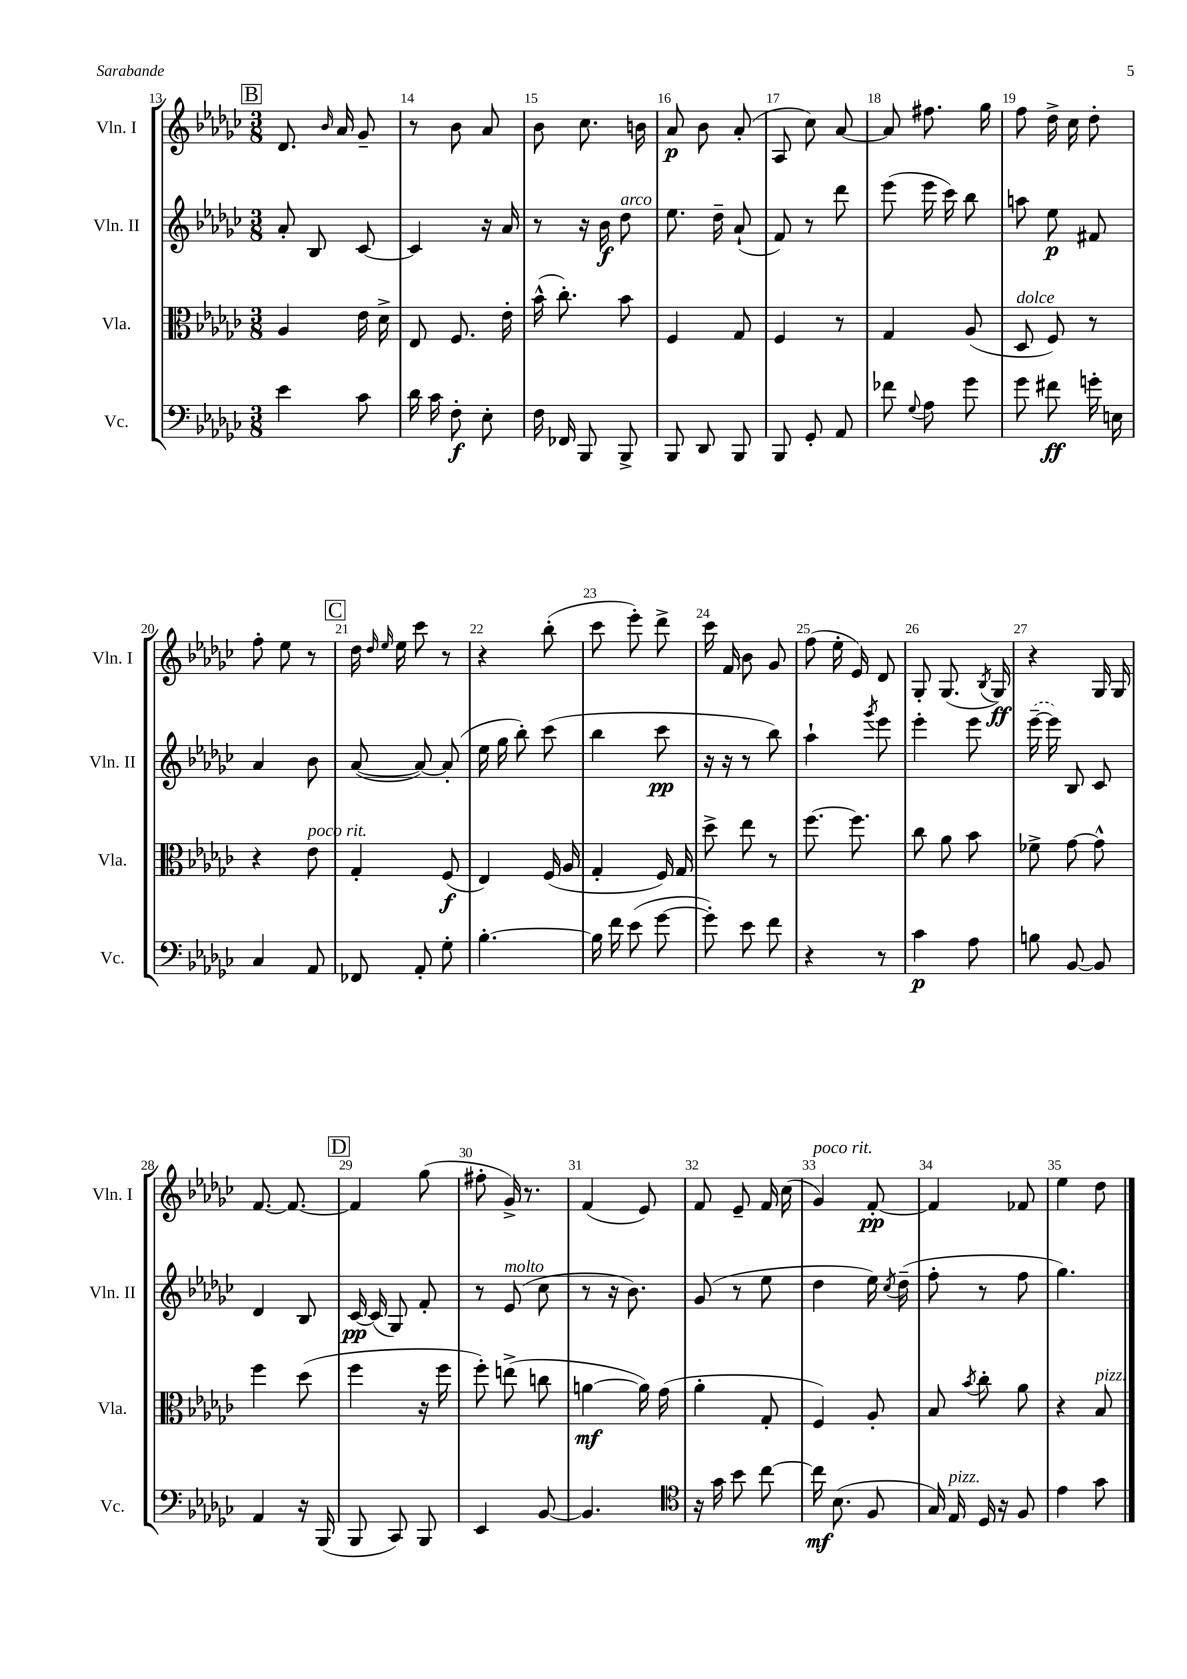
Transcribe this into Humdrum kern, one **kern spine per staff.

**kern	**dynam	**kern	**dynam	**kern	**dynam	**kern	**dynam
*part4	*part4	*part3	*part3	*part2	*part2	*part1	*part1
*staff4	*staff4	*staff3	*staff3	*staff2	*staff2	*staff1	*staff1
*I"Vc.	*	*I"Vla.	*	*I"Vln. II	*	*I"Vln. I	*
*I'Vc.	*	*I'Vla.	*	*I'Vln. II	*	*I'Vln. I	*
*clefF4	*	*clefC3	*	*clefG2	*	*clefG2	*
*k[b-e-a-d-g-c-]	*	*k[b-e-a-d-g-c-]	*	*k[b-e-a-d-g-c-]	*	*k[b-e-a-d-g-c-]	*
*M3/8	*	*M3/8	*	*M3/8	*	*M3/8	*
!!LO:REH:place=s1:t=B
=13	=13	=13	=13	=13	=13	=13	=13
4e-\	.	4A-/	.	8a-'/	.	8.d-/	.
.	.	.	.	8B-/	.	.	.
.	.	.	.	.	.	16qqb-/	.
.	.	.	.	.	.	16a-/	.
8c-\	.	16e-\	.	[8c-/	.	8g-~/	.
.	.	16d-^\	.	.	.	.	.
=14	=14	=14	=14	=14	=14	=14	=14
16d-\	.	8E-/	.	4c-/]	.	8r	.
16c-\	.	.	.	.	.	.	.
8F'\	f	8.F/	.	.	.	8b-\	.
8E-'\	.	.	.	16r	.	8a-/	.
.	.	16e-'\	.	16a-/	.	.	.
=15	=15	=15	=15	=15	=15	=15	=15
16F\	.	(16b-^^\	.	8r	.	8b-\	.
16FF-X/	.	8.cc-'\)	.	.	.	.	.
8BBB-/	.	.	.	16r	.	8.cc-\	.
.	.	.	.	16b-\	f	.	.
!	!	!	!	!LO:TX:a:i:t=arco	!	!	!
8BBB-^/	.	8b-\	.	8dd-\	.	.	.
.	.	.	.	.	.	16bn\	.
=16	=16	=16	=16	=16	=16	=16	=16
8BBB-/	.	4F/	.	8.ee-\	.	8a-/	p
8DD-/	.	.	.	.	.	8b-\	.
.	.	.	.	16dd-~\	.	.	.
8BBB-/	.	8G-/	.	(8a-`/	.	(8a-'/	.
=17	=17	=17	=17	=17	=17	=17	=17
8BBB-/	.	4F/	.	8f/)	.	8A-/	.
8GG-'/	.	.	.	8r	.	8cc-\)	.
8AA-/	.	8r	.	8ddd-\	.	[8a-/	.
=18	=18	=18	=18	=18	=18	=18	=18
8f-X\	.	4G-/	.	(8eee-\	.	8a-/]	.
8qqG-/	.	.	.	.	.	.	.
8A-\	.	.	.	16eee-\	.	8.ff#X\	.
.	.	.	.	16ccc-\)	.	.	.
8g-\	.	(8A-/	.	8bb-\	.	.	.
.	.	.	.	.	.	16gg-\	.
=19	=19	=19	=19	=19	=19	=19	=19
!	!	!LO:TX:a:i:t=dolce	!	!	!	!	!
8g-\	.	8D-/	.	8aan\	.	8ff\	.
8f#X\	ff	8F/)	.	8ee-\	p	16dd-^\	.
.	.	.	.	.	.	16cc-\	.
16gn'\	.	8r	.	8f#X/	.	8dd-'\	.
16En\	.	.	.	.	.	.	.
!!LO:LB:g=z
=20	=20	=20	=20	=20	=20	=20	=20
4C-/	.	4r	.	4a-/	.	8ff'\	.
.	.	.	.	.	.	8ee-\	.
!	!	!LO:TX:a:i:t=poco rit.	!	!	!	!	!
8AA-/	.	8e-\	.	8b-\	.	8r	.
!!LO:REH:place=s1:t=C
=21	=21	=21	=21	=21	=21	=21	=21
8FF-X/	.	4G-'/	.	([8a-/	.	16dd-\	.
.	.	.	.	.	.	16qqdd-/	.
.	.	.	.	.	.	16qqee-/	.
.	.	.	.	.	.	16ee-\	.
8AA-'/	.	.	.	8a-/_)	.	8ccc-\	.
8G-'\	.	(8F/	f	(8a-'/]	.	8r	.
=22	=22	=22	=22	=22	=22	=22	=22
[4.B-'\	.	4E-/)	.	16ee-\	.	4r	.
.	.	.	.	16gg-\	.	.	.
.	.	.	.	8bb-'\)	.	.	.
.	.	(16F/	.	(8ccc-\	.	(8bb-'\	.
.	.	16A-/	.	.	.	.	.
=23	=23	=23	=23	=23	=23	=23	=23
16B-\]	.	4G-'/	.	4bb-\	.	8ccc-\	.
16f\	.	.	.	.	.	.	.
(8e-\	.	.	.	.	.	8eee-'\)	.
[8g-\	.	16F/)	.	8ccc-\	pp	8ddd-^\	.
.	.	16G-/	.	.	.	.	.
=24	=24	=24	=24	=24	=24	=24	=24
8g-'\])	.	8dd-^\	.	16r	.	16ccc-\	.
.	.	.	.	16r	.	16f/	.
8e-\	.	8ee-\	.	8r	.	8b-\	.
8f\	.	8r	.	8bb-\)	.	8g-/	.
=25	=25	=25	=25	=25	=25	=25	=25
4r	.	[8.ff\	.	4aa-`\	.	(8ff\	.
.	.	.	.	.	.	16ee-'\	.
.	.	8.ff\]	.	.	.	16e-/)	.
.	.	.	.	8qggg-/	.	.	.
8r	.	.	.	8eee-\	.	8d-/	.
=26	=26	=26	=26	=26	=26	=26	=26
4c-\	p	8cc-\	.	4eee-'\	.	8G-'/	.
.	.	8a-\	.	.	.	(8.G-/	.
8A-\	.	8b-\	.	8eee-\	.	.	.
.	.	.	.	.	.	8qB-/	.
.	.	.	.	.	.	16G-/)	ff
=27	=27	=27	=27	=27	=27	=27	=27
8Bn\	.	8f-X^\	.	([16eee-~\	.	4r	.
.	.	.	.	16eee-\])	.	.	.
[8BB-/	.	[8g-\	.	8B-/	.	.	.
8BB-/]	.	8g-^^\]	.	8c-/	.	16G-/	.
.	.	.	.	.	.	16G-/	.
!!LO:LB:g=z
=28	=28	=28	=28	=28	=28	=28	=28
4AA-/	.	4ff\	.	4d-/	.	[8.f/	.
.	.	.	.	.	.	8.f/_	.
16r	.	(8dd-\	.	8B-/	.	.	.
(16BBB-/	.	.	.	.	.	.	.
!!LO:REH:place=s1:t=D
=29	=29	=29	=29	=29	=29	=29	=29
8BBB-/	.	4ff\	.	[16c-/	pp	4f/]	.
.	.	.	.	(16c-/]	.	.	.
8CC-/)	.	.	.	8G-/)	.	.	.
8BBB-/	.	16r	.	8f'/	.	(8gg-\	.
.	.	16ff\	.	.	.	.	.
=30	=30	=30	=30	=30	=30	=30	=30
4EE-/	.	8ff'\)	.	8r	.	8ff#X'\	.
!	!	!	!	!LO:TX:a:i:t=molto	!	!	!
.	.	(8een^\	.	(8e-/	.	16g-^/)	.
.	.	.	.	.	.	8.r	.
[8BB-/	.	8ccn\	.	8cc-\	.	.	.
=31	=31	=31	=31	=31	=31	=31	=31
4.BB-/]	.	[4an\	mf	8r	.	(4f/	.
.	.	.	.	16r	.	.	.
.	.	.	.	8.b-\)	.	.	.
.	.	16a\])	.	.	.	8e-/)	.
.	.	(16g-\	.	.	.	.	.
=32	=32	=32	=32	=32	=32	=32	=32
*clefC4	*	*	*	*	*	*	*
16r	.	4a-'\	.	(8g-/	.	8f/	.
16g-\	.	.	.	.	.	.	.
8b-\	.	.	.	8r	.	8e-~/	.
[8cc-\	.	8G-'/	.	8ee-\	.	16f/	.
.	.	.	.	.	.	(16cc-\	.
=33	=33	=33	=33	=33	=33	=33	=33
!	!	!	!	!	!	!LO:TX:a:i:t=poco rit.	!
16cc-\]	mf	4F/)	.	4dd-\	.	4g-/)	.
(8.B-\	.	.	.	.	.	.	.
8F/	.	8A-'/	.	16ee-\)	.	[8f'/	pp
.	.	.	.	8qcc-/	.	.	.
.	.	.	.	(16dd-~\	.	.	.
=34	=34	=34	=34	=34	=34	=34	=34
16G-/)	.	8B-/	.	8ff'\	.	4f/]	.
!LO:TX:a:i:t=pizz.	!	!	!	!	!	!	!
16E-/	.	.	.	.	.	.	.
.	.	8qb-/	.	.	.	.	.
16D-/	.	8cc-'\	.	8r	.	.	.
16r	.	.	.	.	.	.	.
8F/	.	8a-\	.	8ff\	.	8f-X/	.
=35	=35	=35	=35	=35	=35	=35	=35
4e-\	.	4r	.	4.gg-\)	.	4ee-\	.
!	!	!LO:TX:a:i:t=pizz.	!	!	!	!	!
8g-\	.	8B-/	.	.	.	8dd-\	.
==	==	==	==	==	==	==	==
*-	*-	*-	*-	*-	*-	*-	*-
